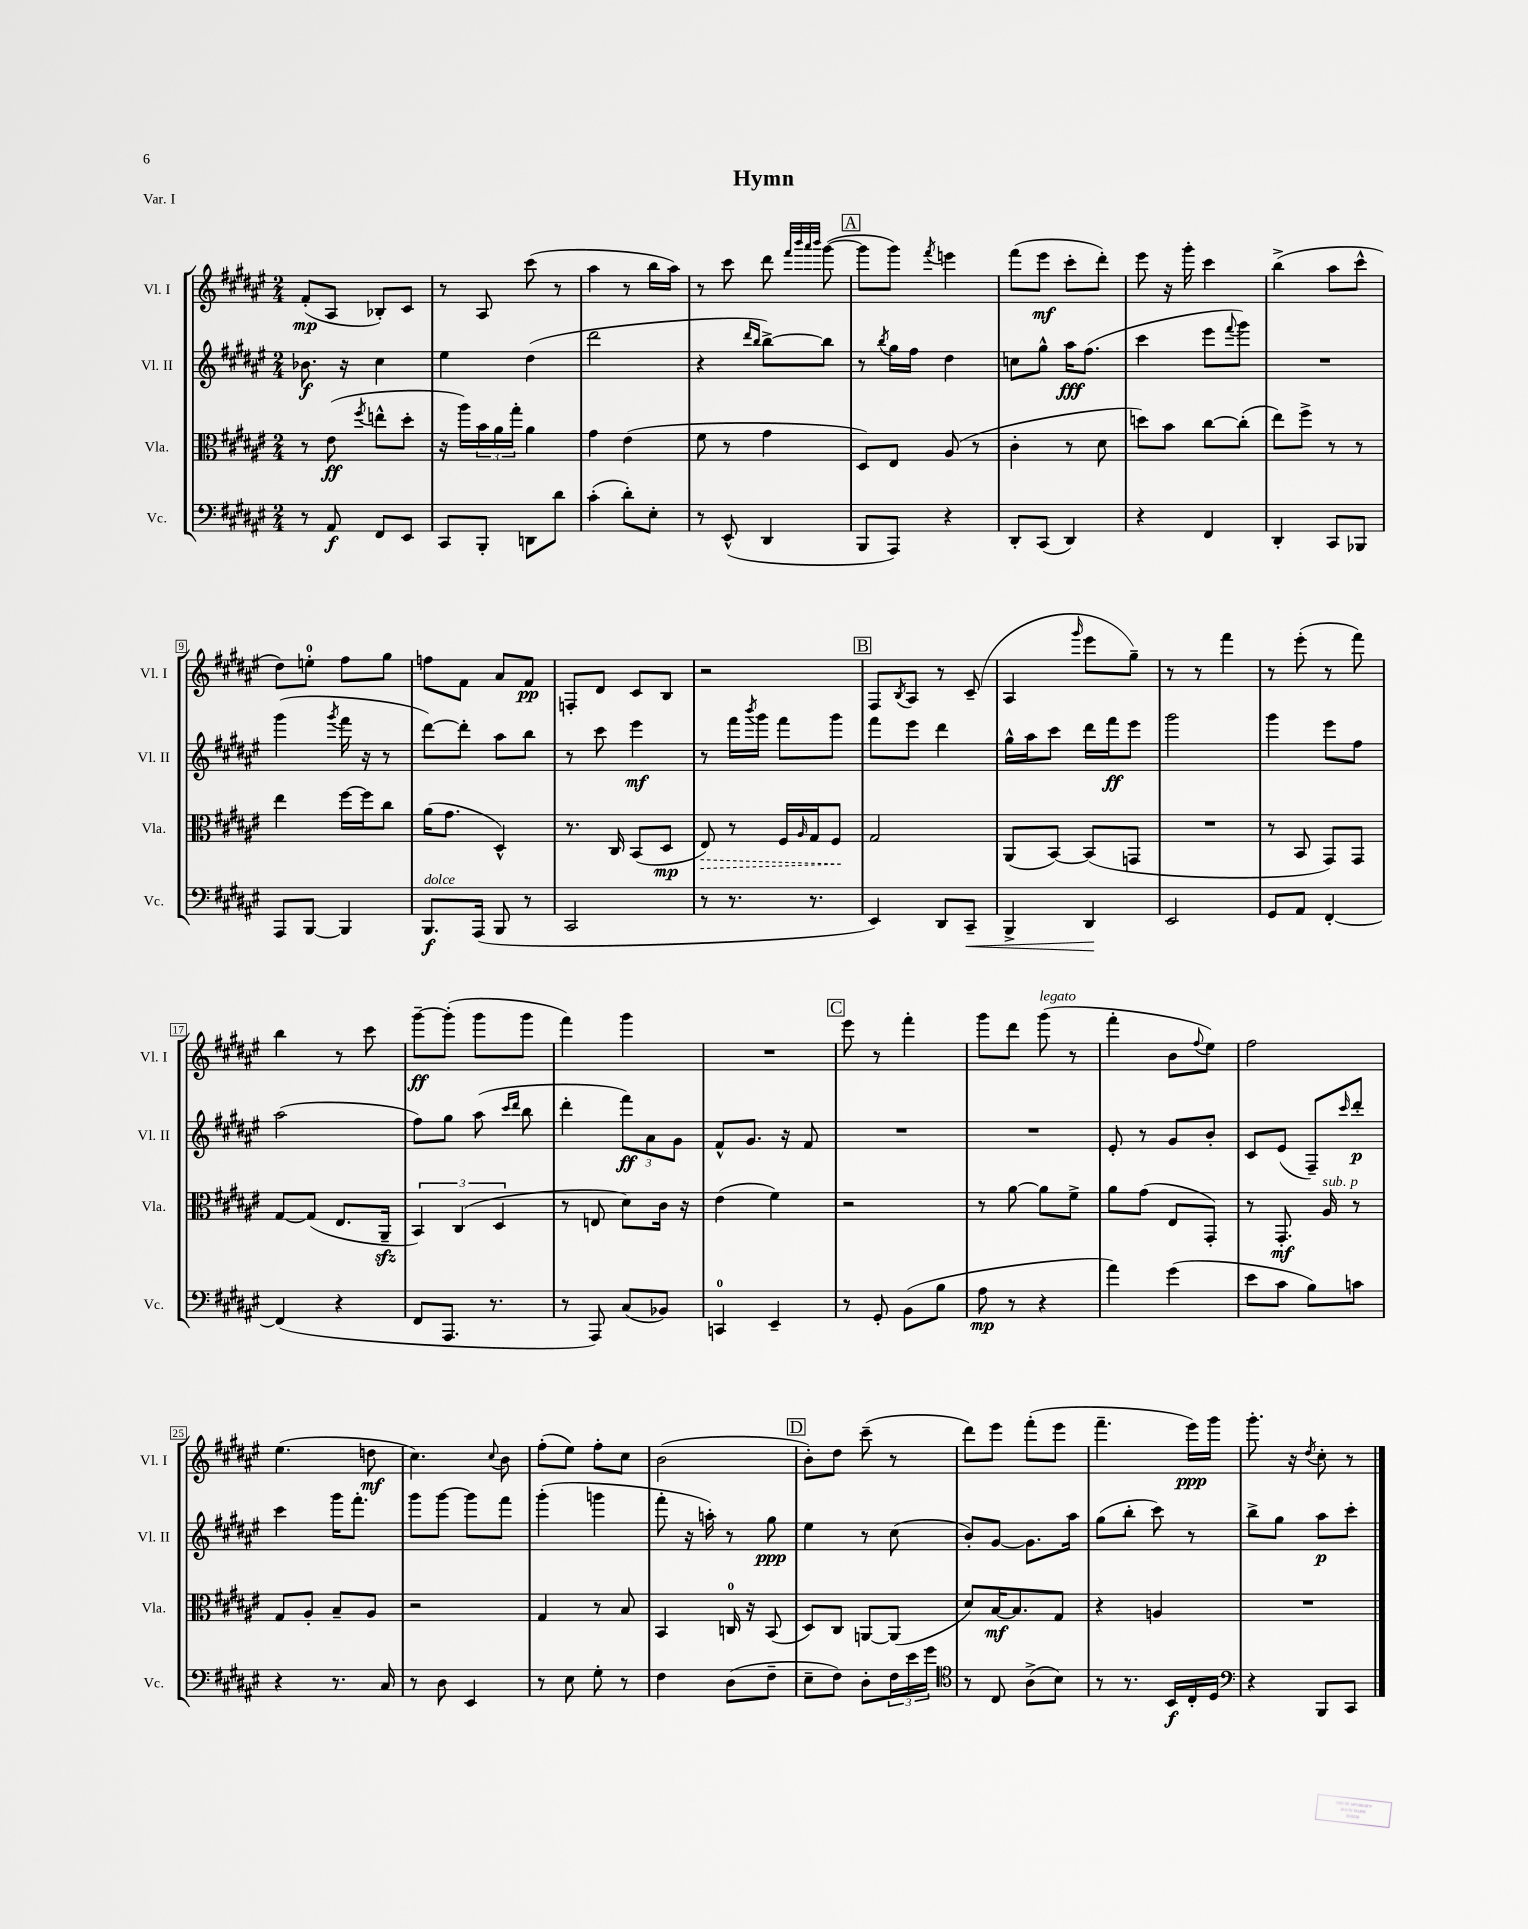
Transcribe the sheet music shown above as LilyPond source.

\header { title = "Hymn" piece = "Var. I" }
<<
\new StaffGroup <<
\new Staff = "s0" \with { instrumentName = "Vl. I" shortInstrumentName = "Vl. I" } {
    \clef treble \key fis \major \numericTimeSignature \time 2/4
    fis'8-.\mp( ais8 bes8-.) cis'8 |
    r8 ais8 cis'''8( r8 |
    ais''4 r8 b''16 ais''16) |
    r8 cis'''8 dis'''8 \grace { fis'''32 b'''32 ais'''32 b'''32 } gis'''8~( |
    \mark \markup { \box "A" } gis'''8 gis'''8) \acciaccatura { fis'''8 } e'''4 |
    fis'''8( eis'''8\mf cis'''8-. dis'''8-.) |
    eis'''8 r16 gis'''16-. cis'''4 |
    b''4->( ais''8 cis'''8-^ |
    dis''8) e''8-0-. fis''8 gis''8 |
    f''8 fis'8 ais'8 fis'8\pp |
    f8-. dis'8 cis'8 b8 |
    r2 |
    \mark \markup { \box "B" } fis8 \acciaccatura { b8 } ais8 r8 cis'8--( |
    ais4 \grace { gis'''16 } eis'''8 gis''8--) |
    r8 r8 fis'''4 |
    r8 eis'''8-.( r8 fis'''8) |
    b''4 r8 cis'''8 |
    gis'''8~--\ff gis'''8-.( gis'''8 gis'''8 |
    fis'''4) gis'''4 |
    R2 |
    \mark \markup { \box "C" } eis'''8 r8 fis'''4-. |
    gis'''8 dis'''8 gis'''8^\markup { \italic "legato" }( r8 |
    fis'''4-. b'8 \appoggiatura { fis''8 } eis''8) |
    fis''2 |
    eis''4.( d''8\mf |
    cis''4.) \appoggiatura { cis''8 } b'8 |
    fis''8-.( eis''8) fis''8-. cis''8 |
    b'2( |
    \mark \markup { \box "D" } b'8-.) dis''8 cis'''8--( r8 |
    dis'''8) eis'''8 fis'''8-.( eis'''8 |
    fis'''4.-- eis'''16\ppp) gis'''16 |
    gis'''8.-. r16 \acciaccatura { dis''8 } cis''8-. r8 \bar "|." |
}
\new Staff = "s1" \with { instrumentName = "Vl. II" shortInstrumentName = "Vl. II" } {
    \clef treble \key fis \major \numericTimeSignature \time 2/4
    bes'8.\f r16 cis''4 |
    eis''4 dis''4( |
    dis'''2 |
    r4 \grace { dis'''16 b''16 } b''8~->) b''8 |
    \mark \markup { \box "A" } r8 \acciaccatura { b''8 } gis''16 fis''16 dis''4 |
    c''8 gis''8-^ ais''16\fff fis''8.( |
    cis'''4 eis'''8 \appoggiatura { fis'''8 } gis'''8) |
    R2 |
    gis'''4( \acciaccatura { gis'''8 } fis'''16 r16 r8 |
    dis'''8~) dis'''8-. ais''8 b''8 |
    r8 cis'''8 eis'''4\mf |
    r8 fis'''16 \acciaccatura { b'''8 } gis'''16 fis'''8 gis'''8 |
    \mark \markup { \box "B" } fis'''8 eis'''8 dis'''4 |
    gis''16-^ ais''16 cis'''8 dis'''16 fis'''16\ff eis'''8 |
    gis'''2 |
    gis'''4 eis'''8 fis''8 |
    ais''2( |
    fis''8) gis''8 ais''8( \grace { cis'''16 dis'''16 } b''8 |
    dis'''4-. \tuplet 3/2 { fis'''8\ff) ais'8 gis'8 } |
    fis'8-^ gis'8. r16 fis'8 |
    \mark \markup { \box "C" } R2 |
    R2 |
    eis'8-. r8 gis'8 b'8-. |
    cis'8 eis'8( fis8--) \grace { cis'''16 } dis'''8-.\p |
    cis'''4 gis'''16 fis'''8.-. |
    gis'''8 gis'''8~ gis'''8 fis'''8 |
    gis'''4-.( g'''4 |
    fis'''8-. r16 a''16-.) r8 gis''8\ppp |
    \mark \markup { \box "D" } eis''4 r8 cis''8( |
    b'8-.) gis'8~ gis'8. ais''16 |
    gis''8( b''8-. cis'''8) r8 |
    b''8-> gis''8 ais''8\p cis'''8-. \bar "|." |
}
\new Staff = "s2" \with { instrumentName = "Vla." shortInstrumentName = "Vla." } {
    \clef alto \key fis \major \numericTimeSignature \time 2/4
    r8 eis'8\ff( \acciaccatura { fis''8 } e''8-^ dis''8-. |
    r16 ais''16) \tuplet 3/2 { b'16 ais'16 gis''16-. } ais'4 |
    gis'4 eis'4( |
    fis'8 r8 gis'4 |
    \mark \markup { \box "A" } dis8) eis8 ais8( r8 |
    cis'4-. r8 dis'8 |
    d''8) b'8 cis''8~ cis''8-.( |
    eis''8) fis''8-> r8 r8 |
    eis''4 fis''16~ fis''16 cis''8 |
    ais'16( gis'8. dis4-^) |
    r8. cis16 b,8( dis8\mp |
    \once \override Hairpin.style = #'dashed-line eis8\>) r8 fis16 \grace { ais16 } gis16 fis8\! |
    \mark \markup { \box "B" } gis2 |
    ais,8( b,8~) b,8( g,8 |
    R2 |
    r8 b,8 gis,8) gis,8 |
    gis8~ gis8( eis8. ais,16--\sfz |
    \tuplet 3/2 { b,4) cis4( dis4 } |
    r8 e8 dis'8) cis'16 r16 |
    eis'4( fis'4) |
    \mark \markup { \box "C" } r2 |
    r8 ais'8~ ais'8 fis'8-> |
    ais'8 gis'8( eis8 gis,8-.) |
    r8 gis,8.-.\mf ais16^\markup { \italic "sub. p" } r8 |
    gis8 ais8-. b8-- ais8 |
    r2 |
    gis4 r8 b8 |
    b,4 c16-0 r16 b,8( |
    \mark \markup { \box "D" } dis8) cis8 a,8~ a,8( |
    dis'8) b16~\mf b8. gis8 |
    r4 a4 |
    R2 \bar "|." |
}
\new Staff = "s3" \with { instrumentName = "Vc." shortInstrumentName = "Vc." } {
    \clef bass \key fis \major \numericTimeSignature \time 2/4
    r8 ais,8\f fis,8 eis,8 |
    cis,8 b,,8-. d,8 dis'8 |
    cis'4-.( dis'8-.) eis8-. |
    r8 eis,8-^( dis,4 |
    \mark \markup { \box "A" } b,,8 ais,,8) r4 |
    dis,8-. cis,8( dis,4) |
    r4 fis,4 |
    dis,4-. cis,8 bes,,8 |
    ais,,8 b,,8~ b,,4 |
    b,,8.\f^\markup { \italic "dolce" } ais,,16( b,,8 r8 |
    cis,2 |
    r8 r8. r8. |
    \mark \markup { \box "B" } eis,4) dis,8 cis,8--\< |
    b,,4-> dis,4\! |
    eis,2 |
    gis,8 ais,8 fis,4~-. |
    fis,4( r4 |
    fis,8 ais,,8. r8. |
    r8 ais,,8) cis8( bes,8) |
    c,4-0 eis,4-- |
    \mark \markup { \box "C" } r8 gis,8-. b,8( b8 |
    ais8\mp r8 r4 |
    ais'4) gis'4( |
    eis'8 cis'8 b8) c'8 |
    r4 r8. cis16 |
    r8 dis8 eis,4 |
    r8 eis8 gis8-. r8 |
    fis4 dis8( fis8-- |
    \mark \markup { \box "D" } eis8-- fis8) dis8-. \tuplet 3/2 { fis16 eis'16 gis'16 } |
    \clef tenor r8 cis8 ais8->( b8) |
    r8 r8. b,16\f cis16-. dis16 |
    \clef bass r4 b,,8 cis,8 \bar "|." |
}
>>
>>
\layout { \context { \Score \override BarNumber.stencil = #(make-stencil-boxer 0.1 0.3 ly:text-interface::print) } }
